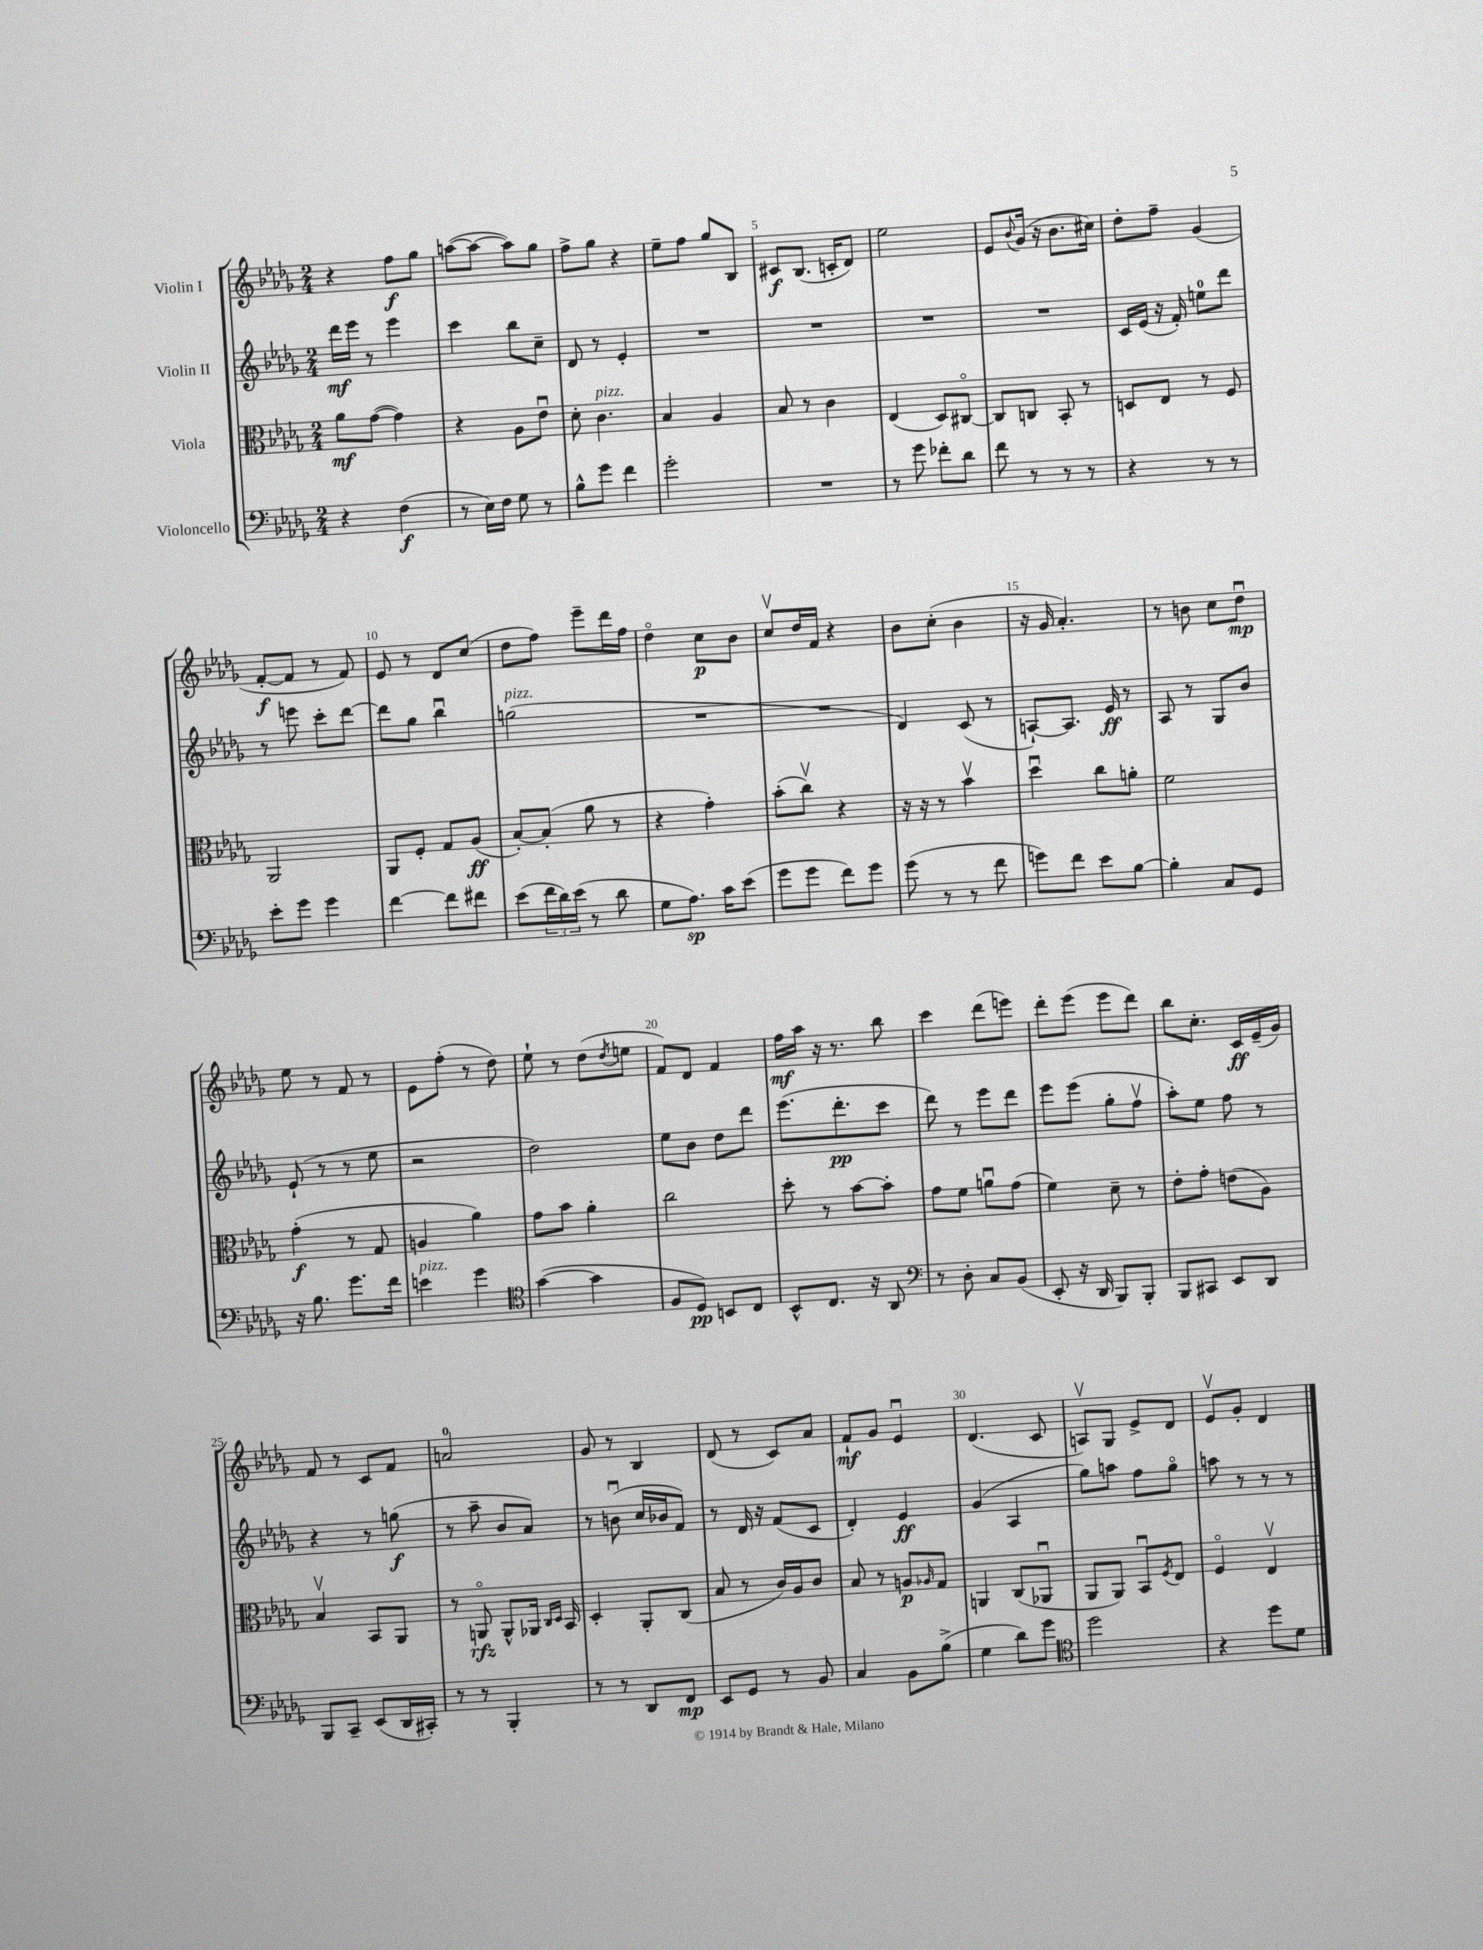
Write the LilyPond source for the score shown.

<<
\new StaffGroup <<
\new Staff = "s0" \with { instrumentName = "Violin I" } {
    \clef treble \key des \major \numericTimeSignature \time 2/4
    r4 f''8\f ges''8 |
    a''8~( a''8~ a''8) ges''8 |
    f''8-> ges''8 r4 |
    ees''8-- f''8 ges''8 bes8 |
    cis'8\f bes8.( c'16-. des'8) |
    ees''2 |
    ees'8 \appoggiatura { bes'8 } ges'16( r16 bes'8. cis''16) |
    des''8-. f''8-- ges'4( |
    f'8~-.\f f'8 r8 f'8) |
    ees'8 r8 des'8 c''8( |
    des''8 f''8) ees'''8-- des'''16 f''16 |
    des''4\flageolet c''8\p bes'8 |
    c''8\upbow des''16 f'16 r4 |
    bes'8 c''8-.( bes'4 |
    r16 ges'16 aes'4.-.) |
    r8 b'8 c''8 des''8\downbow\mp |
    ees''8 r8 f'8 r8 |
    ees'8 f''8-.( r8 des''8) |
    ees''8-! r8 des''8( \acciaccatura { des''8 } e''8 |
    f'8) des'8 f'4 |
    f''16\mf aes''16 r16 r8. bes''8 |
    c'''4 des'''8( e'''8) |
    des'''8-. ees'''8( ees'''8 des'''8) |
    bes''8 c''8.-. c'16\ff ees'16--( ges'16) |
    f'8 r8 c'8 f'8 |
    a'2-0 |
    ges'8 r8 bes4 |
    des'8( r8 c'8) aes'8 |
    f'8-!\mf ges'8 ees'4\downbow |
    des'4.( c'8 |
    a8\upbow) ges8 ees'8-> des'8 |
    ees'8\upbow ges'8-. des'4 \bar "|." |
}
\new Staff = "s1" \with { instrumentName = "Violin II" } {
    \clef treble \key des \major \numericTimeSignature \time 2/4
    des'''16\mf ees'''16 r8 ees'''4 |
    c'''4 bes''8 c''8-- |
    des'8 r8 ees'4-. |
    R2 |
    R2 |
    R2 |
    R2 |
    c'16 ees'16( r16 f'16-.) e''8-0 des'''8 |
    r8 e'''8 c'''8-. des'''8~ |
    des'''8 ges''8 bes''4\downbow |
    g''2^\markup { \italic "pizz." }( |
    R2 |
    R2 |
    des'4) c'8( r8 |
    a8~-!) a8. ees'16\ff r8 |
    aes8 r8 ges8 bes'8 |
    ees'8-!( r8 r8 ees''8 |
    r2 |
    des''2) |
    ees''8 bes'8 des''8 des'''8 |
    ees'''8.( des'''8.-.\pp c'''8 |
    des'''8) r8 ees'''8 des'''8 |
    ees'''8 ees'''8( ges''8-. f''8\upbow |
    aes''8-.) ees''8 f''8 r8 |
    r4 r8 g''8\f( |
    r8 aes''8-- bes'8 aes'8) |
    r8 b'8\downbow( c''16 bes'16 f'8) |
    r8 des'16 r16 f'8( c'8 |
    des'4-.) ees'4\ff |
    ges'4( aes4 |
    ges''8) a''8 f''8 ges''8\flageolet |
    a''8 r8 r8 r8 \bar "|." |
}
\new Staff = "s2" \with { instrumentName = "Viola" } {
    \clef alto \key des \major \numericTimeSignature \time 2/4
    aes'8\mf ges'8~( ges'4) |
    r4 aes8 ees'8\downbow |
    des'8-. c'4.^\markup { \italic "pizz." } |
    bes4 aes4 |
    bes8 r8 c'4 |
    ees4( des8) cis8~\flageolet |
    cis8 c8 bes,8-. r8 |
    d8 ees8 r8 f8 |
    aes,2 |
    aes,8 f8-. ges8 aes8\ff( |
    bes8~-.) bes8-.( aes'8 r8 |
    r4 ges'4-.) |
    bes'8-.( c''8\upbow) r4 |
    r16 r16 r8 bes'4\upbow |
    des''4\downbow c''8 a'8-. |
    f'2 |
    ges'4-.\f( r8 ges8 |
    a4 aes'4) |
    ges'8 bes'8 aes'4-. |
    c''2 |
    des''8-. r8 bes'8~ bes'8-. |
    ges'8 f'8 a'8\downbow ges'8( |
    f'4) des'8-- r8 |
    ees'8-. ges'8-. e'8( aes8) |
    bes4\upbow bes,8 aes,8 |
    r8 a,8\flageolet\rfz a,8-^ aes,16 \grace { c16 des16 } bes,16 |
    des4-. aes,8-. c8( |
    bes8 r8 c'16) aes16 c'8 |
    bes8 r8 a8\p \grace { aes16 } ges8 |
    a,4 c8( aes,8\downbow |
    aes,8 aes,8) bes,8\downbow \acciaccatura { f8 } ees8 |
    f4\flageolet ees4\upbow \bar "|." |
}
\new Staff = "s3" \with { instrumentName = "Violoncello" } {
    \clef bass \key des \major \numericTimeSignature \time 2/4
    r4 f4\f( |
    r8 ees16) f16 ges8 r8 |
    bes8-^ ges'8 f'4 |
    ges'2-. |
    R2 |
    r8 ges'8 fes'8-. des'8 |
    f'8 r8 r8 r8 |
    r4 r8 r8 |
    ees'8-. ges'8 ges'4 |
    f'4~ f'8 fis'8 |
    ees'8( \tuplet 3/2 { f'16 des'16) ees'16( } r8 des'8 |
    ges8 aes8.\sp) c'16 ees'8( |
    ges'8 ges'8 f'8) ges'8 |
    ges'8( r8 r8 f'8 |
    g'8) f'8 ees'8 bes8~ |
    bes4-. c8 ges,8 |
    r16 bes8. ges'8. f'16 |
    e'4^\markup { \italic "pizz." } ges'4 |
    \clef tenor ges'4~( ges'4 |
    f8 des8\pp) b,8 c8 |
    bes,8-^ c8. r16 aes,8 |
    \clef bass r8 des8-. c8 bes,8( |
    ees,8-. r16 des,16 bes,,8) bes,,8-. |
    bes,,8 cis,8 ees,8 des,8 |
    bes,,8 c,8-- ees,8( des,16 cis,16-.) |
    r8 r8 bes,,4-. |
    r8 r8 des,8 f,8\mp |
    ees,8 ges,8 r8 bes,8 |
    c4 bes,8 bes8->( |
    ges4 des'8) ges'8 |
    \clef tenor des''2 |
    r4 des''8 des'8 \bar "|." |
}
>>
>>
\layout { \context { \Score \override BarNumber.break-visibility = ##(#f #t #t) barNumberVisibility = #(every-nth-bar-number-visible 5) } }
